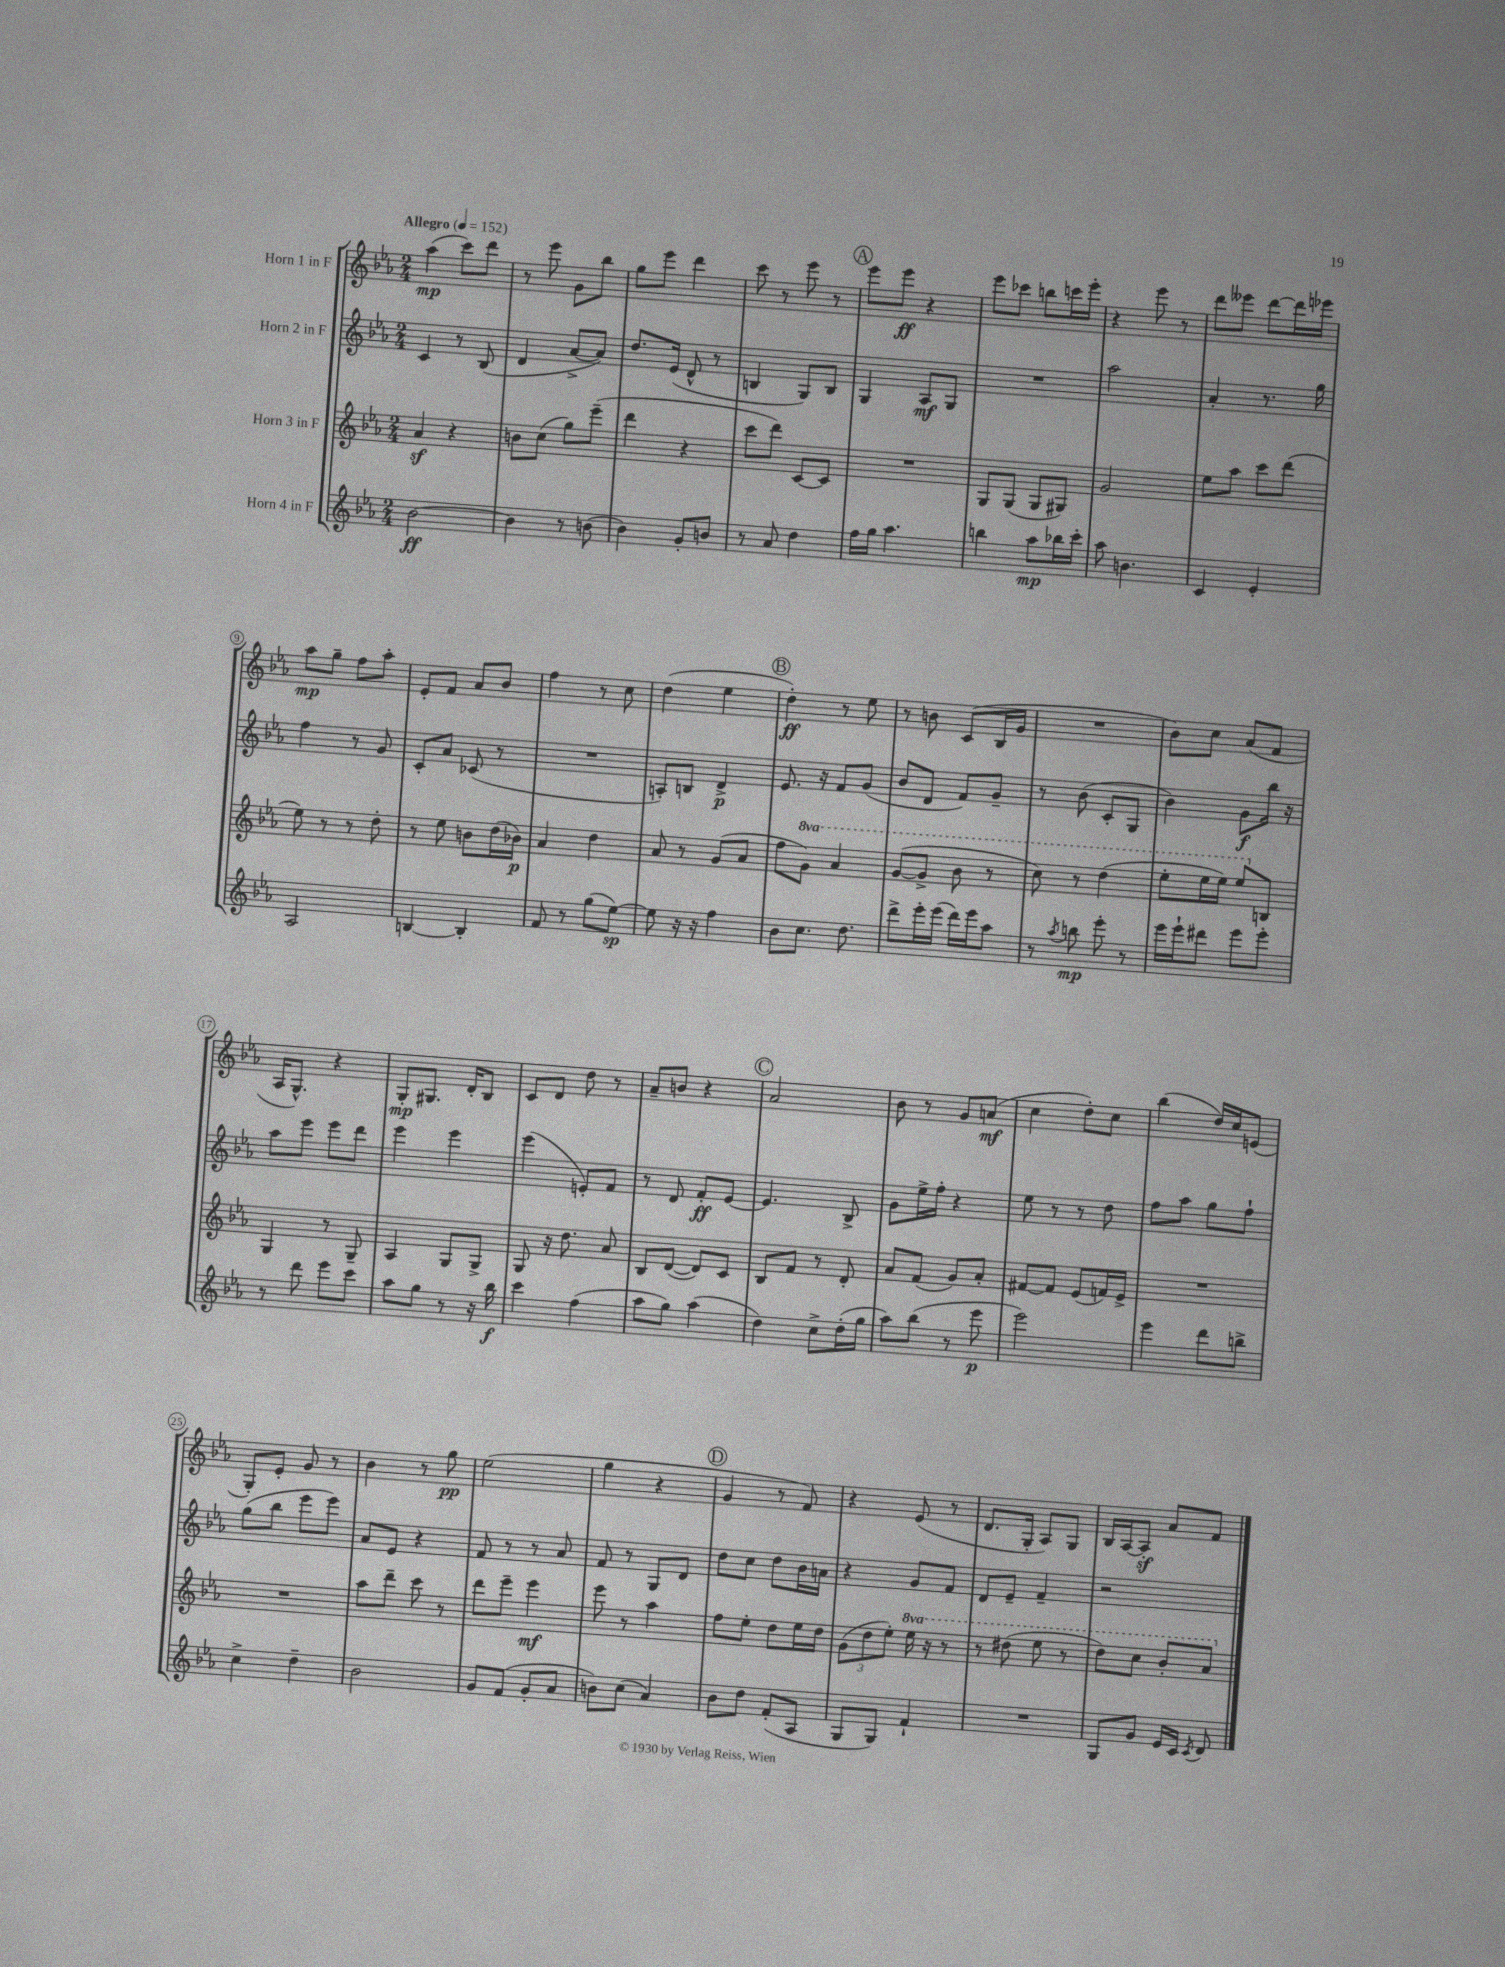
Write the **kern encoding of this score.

**kern	**kern	**kern	**kern
*staff4	*staff3	*staff2	*staff1
*clefG2	*clefG2	*clefG2	*clefG2
*k[b-e-a-]	*k[b-e-a-]	*k[b-e-a-]	*k[b-e-a-]
*M2/4	*M2/4	*M2/4	*M2/4
*MM152	*MM152	*MM152	*MM152
[2b-	4a-	4c	(4aa-
.	4r	8r	8ccc)
.	.	(8B-	8ddd
=	=	=	=
4b-]	8b	4d	8r
.	(8cc	.	8eee-
8r	8gg)	[8a-^	8g
(8b	(8eee-~	8a-])	8bb-
=	=	=	=
4b-)	4ddd	8.dd	8gg
.	.	.	8eee-
.	.	(16e-	.
8g'	4r	8d^^	4ddd
8b	.	8r	.
=	=	=	=
8r	8ccc	4B	8ccc
8a-	8ddd)	.	8r
4dd	[8c	8G)	8eee-
.	8c]	8B	8r
=	=	=	=
16ff	2r	4G	8eee-
16gg	.	.	.
4.aa-	.	.	8eee-
.	.	8A-	4r
.	.	8G	.
=	=	=	=
4bb	8G	2r	8eee-
.	(8G	.	8ccc-
8aa-	8G	.	8bb
16bb-	8G#)	.	16ccc
16ccc'	.	.	16eee-'
=	=	=	=
8aa-	2g	2aa-	4r
4.b	.	.	.
.	.	.	8eee-
.	.	.	8r
=	=	=	=
4c	8ee-	4a-'	8ddd
.	8aa-	.	8eee--
4e-'	8ccc	8.r	[8ddd
.	(8ddd	.	16ddd]
.	.	16gg	16eee-
=	=	=	=
2A-	8ee-)	4ff	8aa-
.	8r	.	8gg~
.	8r	8r	8ff
.	8dd'	8g	8aa-'
=	=	=	=
[4B	8r	8c'	8e-'
.	8ee-	8a-	8f
4B']	8b	(8c-	8a-
.	(16dd	8r	8b-
.	16b-)	.	.
=	=	=	=
8f	4a-	2r	4ff
8r	.	.	.
(8gg	4dd	.	8r
[8ee-)	.	.	8cc
=	=	=	=
8ee-]	8a-	8A')	(4dd
16r	8r	8B	.
16r	.	.	.
4ff	(8g	4d^	4ee-
.	8a-	.	.
=	=	=	=
8b-	8ff	8.e-	4dd')
8.cc	8gg)	.	.
.	.	16r	.
.	4aa-	8f	8r
8.dd	.	.	.
.	.	(8g	8ee-
=	=	=	=
8ddd^	([8gg	8b-	8r
16eee-'	8gg^]	8d	8b
(16eee-	.	.	.
16ddd)	8bb-	8f)	(8c
16eee-	.	.	.
8aa-	8r	8g~	16B-
.	.	.	16g
=	=	=	=
8r	8ccc)	8r	2r
8qaa-	.	.	.
8bb	8r	(8b-	.
8eee-'	(4ddd	8c'	.
8r	.	8G	.
=	=	=	=
16eee-	8eee-'	4b-)	8b-)
16eee-`	.	.	.
8ddd#	16eee-	.	8cc
.	16eee-)	.	.
8eee-	8eee-	8g	(8a-
8eee-'	8B	16bb-	8f
.	.	16r	.
=	=	=	=
8r	4G	8aa-	16A-
.	.	.	8.G^^)
8ddd	.	8eee-	.
8eee-	8r	8eee-	4r
8ccc	8G~	8ddd	.
=	=	=	=
8aa-	4A-	4eee-	8G'
8gg	.	.	8.G#
8r	8G	4eee-	.
.	.	.	16d'
16r	8G^	.	8B-
16bb-	.	.	.
=	=	=	=
4ccc	8G	(4eee-	8c
.	16r	.	8d
.	8.dd	.	.
(4ff	.	8e')	8dd
.	8a-	8f	8r
=	=	=	=
8aa-	8B-	8r	8a-~
8gg)	([8d	8d	8b
(4aa-	8d])	8f'	4r
.	8c	[8e-	.
=	=	=	=
4dd)	8B-	4.e-]	2a-
.	8f	.	.
8cc^	8r	.	.
(16dd'	8d'	8B-^	.
16gg	.	.	.
=	=	=	=
8aa-)	8a-	8g	8b-
(8bb-	(8f	16ee-^	8r
.	.	16ff'	.
8r	8g)	4r	8g
8eee-	8a-'	.	(8a
=	=	=	=
2eee-)	[8f#	8ee-	4cc
.	8f#]	8r	.
.	(8e-	8r	8dd')
.	16f)	8dd	8cc
.	16e-^	.	.
=	=	=	=
4eee-	2r	8ff	(4bb-
.	.	8aa-	.
8ddd	.	8gg	16dd)
.	.	.	16cc
8bb^	.	8ff`	(8e
=	=	=	=
4cc^	2r	(8gg	8G')
.	.	8bb-	8e-'
4dd~	.	8eee-	8g
.	.	8eee-)	8r
=	=	=	=
2b-	8aa-	8a-	4b-
.	8ddd~	8e-	.
.	8ccc	4r	8r
.	8r	.	8gg
=	=	=	=
8g	8ddd	8f	(2ee-
(8f	8eee-~	8r	.
8g'	4eee-	8r	.
8a-	.	8a-	.
=	=	=	=
8b)	8eee-	8f	4gg
(8cc	8r	8r	.
4a-)	4aa-	8G	4r
.	.	8d	.
=	=	=	=
8b-	8ff	8dd	4g
8dd	8ee-'	8cc	.
(8f'	8dd	8dd	8r
8A-	16ee-	16b-	8f)
.	16dd	16a	.
=	=	=	=
8G	(12g	4r	4r
.	12dd	.	.
8G)	.	.	.
.	12ee-')	.	.
4f`	16eee-	8g	(8e-
.	16r	.	.
.	8r	8f	8r
=	=	=	=
2r	8r	8d	8.d
.	(8ddd#	8e-~	.
.	.	.	16G'
.	8eee-	4f~	8A-)
.	8r	.	8G
=	=	=	=
8G	8ddd)	2r	16B-
.	.	.	[16A-
8g	8ccc	.	8A-']
16e-	8bb-'	.	8a-
16c	.	.	.
8qc	.	.	.
8d	8aa-	.	8f
==	==	==	==
*-	*-	*-	*-
